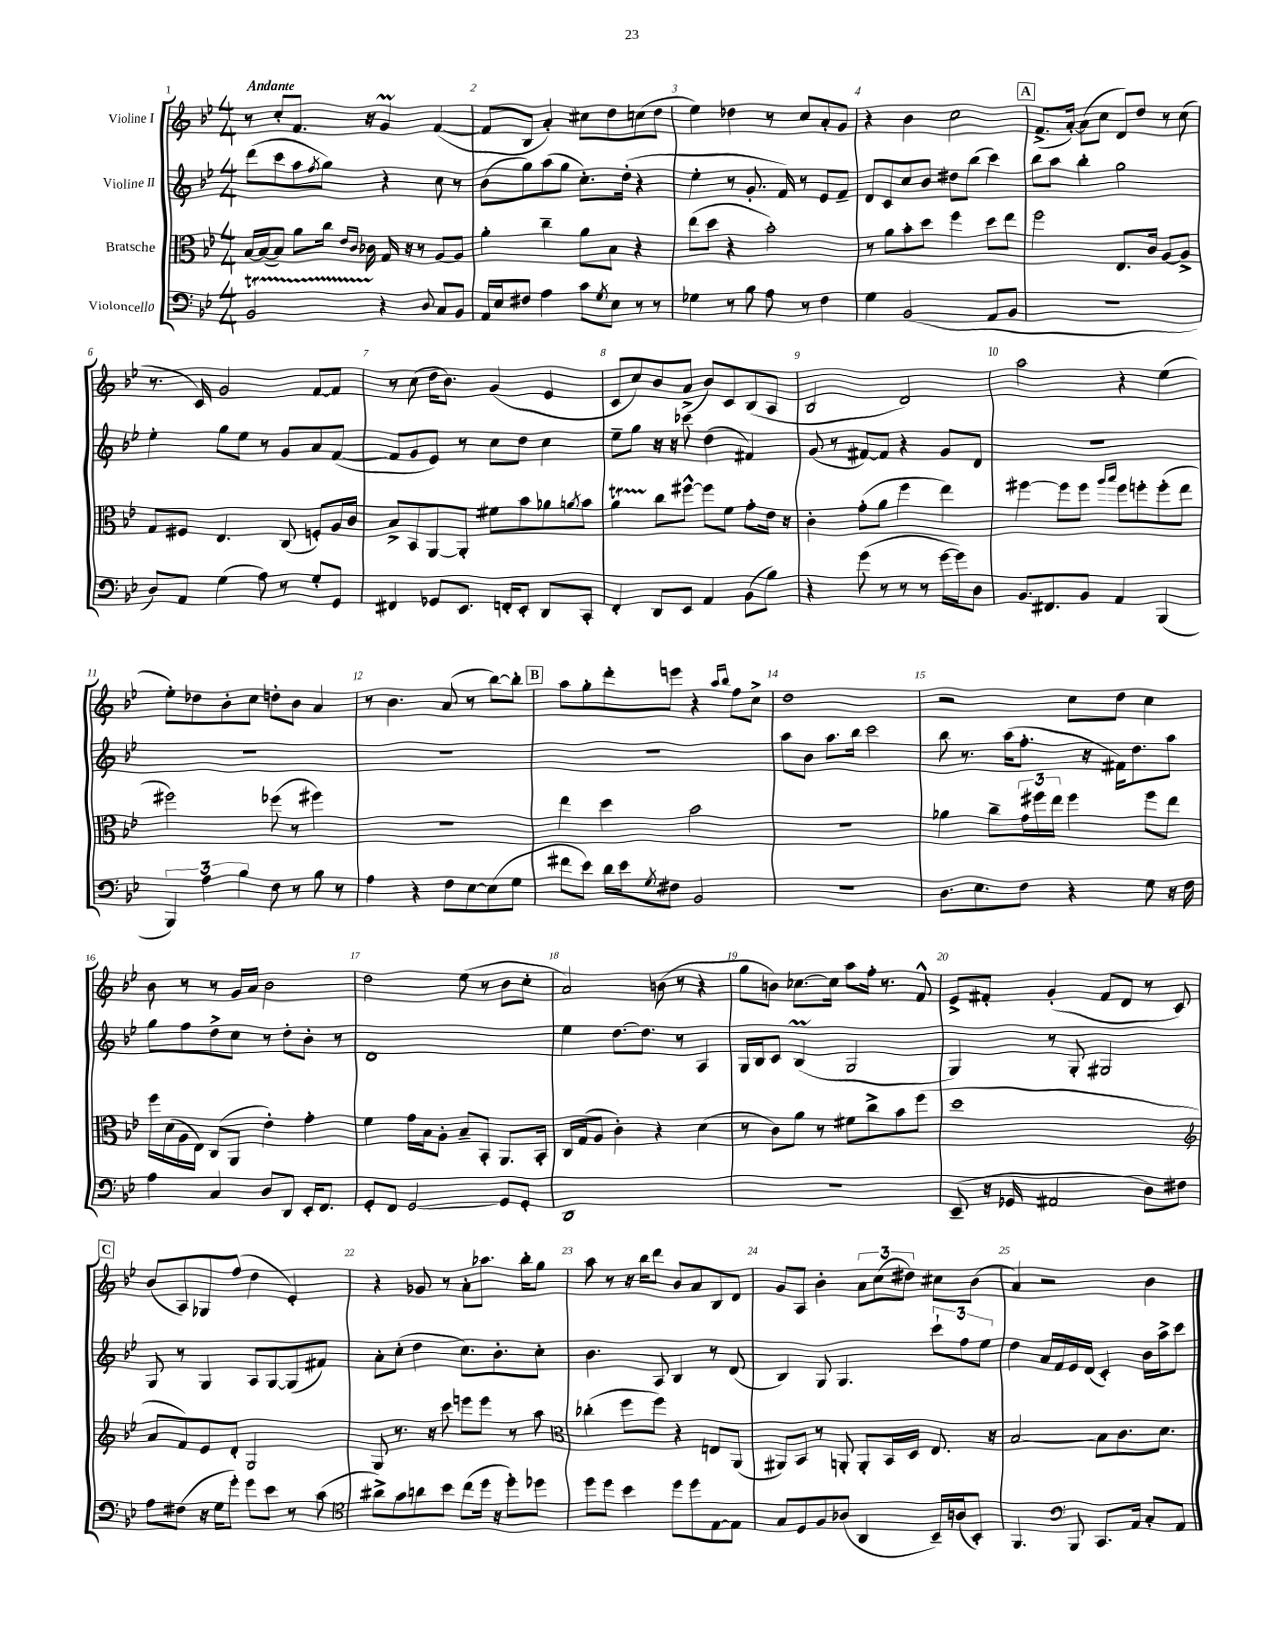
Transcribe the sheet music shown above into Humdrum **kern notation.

**kern	**kern	**kern	**kern
*part4	*part3	*part2	*part1
*staff4	*staff3	*staff2	*staff1
*I"Violoncello	*I"Bratsche	*I"Violine II	*I"Violine I
*clefF4	*clefC3	*clefG2	*clefG2
*k[b-e-]	*k[b-e-]	*k[b-e-]	*k[b-e-]
*M4/4	*M4/4	*M4/4	*M4/4
=1	=1	=1	=1
!	!	!	!LO:TX:a:B:t=Andante
2BB-T/	[16B-/LL	(8ddd\L	8r
.	(16B-/J_	.	.
.	8B-/J])	8ccc\	8cc'/L
.	8a\L	8aa\	8.f/J
.	.	8qff/	.
.	16cc\Jk	8gg\J)	.
.	16qqe-/LL	.	.
.	16qqc/JJ	.	.
.	16c-X\	.	16r
4r	16G/	4r	4gM/
.	16r	.	.
.	8r	.	.
8qqD/	.	.	.
8C/L	[8A/L	8cc\	([4f/
8BB-/J	8A/J]	8r	.
=2	=2	=2	=2
16AA/LL	4a'\	(8b-\L	8f/L]
16E-/J	.	.	.
8F#X/J	.	8gg\)	8B-/J
4A\	4cc~\	(8aa\	4a'/)
.	.	8gg\J	.
8c\L	8a\L	8.cc'\L)	8cc#X\L
8qG/	.	.	.
8E-\J	8B-\J	.	8dd\
.	.	(16dd'\Jk	.
8r	4r	4r	(8ccn\
8r	.	.	8dd\J
=3	=3	=3	=3
4G-X\	(8ee-\L	4ee-'\	4ee-\)
.	8dd\J	.	.
8r	4r	8r	4dd-X\
8B-\	.	8.g'/	.
8A\	2b-'\)	.	8r
.	.	16f/)	.
8r	.	8r	8cc/L
4F\	.	8e-/L	8a'/
.	.	8f~/J	8g/J
=4	=4	=4	=4
4G\	8r	8d/L	4r
.	8a\L	8c/	.
(2BB-/	8b-'\	8cc/	4b-\
.	8dd\J	8b-/J	.
.	4ff\	8dd#X\L	2cc\
.	.	(8bb-\J	.
8AA/L	8dd\L	4ccc\)	.
8BB-/J	8ee-\J	.	.
!!LO:REH:place=s1:t=A
=5	=5	=5	=5
1r	2ff\	8bb-\L	(8.f^/L
.	.	8aa\J	.
.	.	.	[16a'/Jk)
.	.	4bb-'\	(8a\L]
.	.	.	8cc\J
.	8.E-/L	2gg\	8d/L)
.	.	.	8dd/J
.	16c/Jk	.	.
.	[8A/L	.	8r
.	8A^/J]	.	(8cc\
!!LO:LB:g=z
=6	=6	=6	=6
8D/L)	8G/L	4ee-'\	8.r
8AA/J	8F#X/J	.	.
.	.	.	16c/)
(4G\	4.E-/	8gg\L	2g/
.	.	8ee-\J	.
8A\)	.	8r	.
8r	(8C/	8g/L	.
8G'/L	8Fn'/L)	8a/	[8f/L
8GG/J	16A/L	([8f/J	8f/J]
.	16c/JJ	.	.
=7	=7	=7	=7
4FF#X/	8B-^/L	8f/L]	8r
.	8BB-/	8g/	(8cc\
8GG-X/L	[8AA/	8e-/J)	16dd\KL
.	.	.	8.b-\J)
8.EE-/J	8AA'/J]	8r	.
.	8f#X\L	8cc\L	(4g/
16FFn'/KL	.	.	.
8EE-'/J	8b-\	8dd\J	.
8DD/L	8a-X\	4cc\	4e-/
.	8qan/	.	.
8CC'/J	8b-\J	.	.
=8	=8	=8	=8
4FF'/	4at\	8ee-~\L	8c/L
.	.	8gg\J	8cc/)
8DD/L	8cc\L	16r	8b-/
.	.	16r	.
8EE-/J	[8ff#X^^\J	8ccc-X\	(8a^/J
4AA/	8ff#\L]	(4dd\	8b-/L)
.	8f\J	.	8c/
(8BB-\L	8g'\L	4f#X/)	(8B-/
8B-\J)	16e-\Jk	.	8A/J
.	16r	.	.
=9	=9	=9	=9
4r	4c'\	(8g/	2B-/
.	.	8r	.
(8g\	(8g'\L	[8f#X/L)	.
8r	8a\J	8f#/J]	.
8r	4ff\	4r	2d/)
8r	.	.	.
[16g\LL	4ee-\)	8g/L	.
16g\J])	.	.	.
8D\J	.	8d/J	.
=10	=10	=10	=10
8.BB-/L	[4ff#X\	1r	2aa\
8.FF#X/	.	.	.
.	8ff#\L]	.	.
8BB-/J	8ff#\J	.	.
.	16qqaa/LL	.	.
.	16qqbb-/JJ	.	.
4AA/	8ff#\L	.	4r
.	8ffn'\	.	.
(4BBB-/	(8ff'\	.	(4ee-\
.	8ee-\J	.	.
!!LO:LB:g=z
=11	=11	=11	=11
6BBB-/)	2ff#X\)	1r	8ee-'\L)
.	.	.	8dd-X\
6A\	.	.	.
.	.	.	8b-'\
6B-\	.	.	.
.	.	.	8cc\J
8F\	(8ff-X\	.	8ddn'\L
8r	8r	.	8b-\J
8B-\	4ff#X\)	.	4a/
8r	.	.	.
=12	=12	=12	=12
4A\	1r	1r	8r
.	.	.	4.b-\
4r	.	.	.
8F\L	.	.	(8a/
[8E-\	.	.	8r
(8E-\]	.	.	[8bb-\L)
8G\J	.	.	8bb-'\J]
!!LO:REH:place=s1:t=B
=13	=13	=13	=13
8f#X\L	4ee-\	1r	8aa\L
8e-\J)	.	.	8gg'\
16d\LL	4dd\	.	8ddd'\
16e-\J	.	.	.
8qG/	.	.	.
8F#X\J	.	.	8eeen\J
2BB-/	2b-\	.	4r
.	.	.	16qqaa/LL
.	.	.	16qqbb-/JJ
.	.	.	8ff\L
.	.	.	8cc^\J
=14	=14	=14	=14
1r	1r	8aa\L	1dd
.	.	8b-\J	.
.	.	8.aa\L	.
.	.	16bb-\Jk	.
.	.	2ccc\	.
=15	=15	=15	=15
8.D\L	4a-X\	8bb-\	2r
.	.	8.r	.
8.E-\	.	.	.
.	8cc~\L	.	.
.	.	(16aa\KL	.
8F\J	24g\L	8.ff'\J	.
.	24ff#X\	.	.
.	24ee-\JJ	.	.
4r	4ff#\	.	8cc\L
.	.	16r	.
.	.	16f#X\KL)	8dd\J
.	.	8.dd\	.
8G\	8ff#\L	.	4cc\
16r	8ee-\J	8aa\J	.
16F\	.	.	.
!!LO:LB:g=z
=16	=16	=16	=16
4A\	16ff\LL	8gg\L	8b-\
.	(16d\	.	.
.	16A\	8ff\	8r
.	16E-\JJ)	.	.
4C/	(8C/L	8dd^\	8r
.	8AA/J	8cc\J	16g/LL
.	.	.	16a/JJ
8D/L	4e-'\)	8r	2b-\
8DD/J	.	8dd'\L	.
16EE-'/KL	4g'\	8b-'\J	.
8.FF/J	.	.	.
.	.	8r	.
=17	=17	=17	=17
8GG'/L	4f\	1d	2dd\
8FF/J	.	.	.
[2GG/	16g\LL	.	.
.	16B-\J	.	.
.	8A'\J	.	.
.	8B-~/L	.	(8ee-\
.	8BB-'/J	.	8r
8GG/L]	8.AA/L	.	8b-\L
8GG'/J	.	.	8cc'\J
.	16BB-'/Jk	.	.
=18	=18	=18	=18
1DD	16C/LL	4ee-\	2a/)
.	(16G/J	.	.
.	8A/J	.	.
.	4c'\)	[8.dd\L	.
.	.	8.dd\J]	.
.	4r	.	(8bn\
.	.	8r	8r
.	(4d\	4A/	4r
=19	=19	=19	=19
1r	8r	16G/LL	8gg\L
.	.	16B-/J	.
.	8c\L)	8c/J	8bn\J)
.	8a\J	(4B-M/	[8.cc-X\L
.	8r	.	.
.	.	.	16cc-\Jk]
.	8f#X\L	2G/	8aa\L
.	8cc^\	.	16ff'\Jk
.	.	.	8.r
.	8b-\	.	.
.	(8ff\J	.	8f^^/
=20	=20	=20	=20
(8EE-~/	1dd	4G/)	8e-^/L
16r	.	.	8f#X'/J
16GG-X/	.	.	.
2AA#X/	.	8r	(4g'/
.	.	8G'/	.
.	.	2G#X/	8f#/L
.	.	.	8d/J
8D\L)	.	.	8r
8F#X\J	.	.	8c/)
!!LO:LB:g=z
!!LO:REH:place=s1:t=C
=21	=21	=21	=21
*	*clefG2	*	*
8A\L	8a/L	8G/	(8b-/L
(8F#X\J	8f/)	8r	8A/)
16r	8e-/	4G/	8G-X/
16G\KL	.	.	.
8g'\J)	8d'/J	.	(8ff/J
8g\L	2G/	8A/L	4dd\
8e-\J	.	[8G/	.
8r	.	(8G/]	4e-'/)
(8c\	.	8f#X/J)	.
=22	=22	=22	=22
*clefC4	*	*	*
8a#X^\L)	8G/	8a'\L	4r
8g\	8.r	(8cc'\J	.
8an\	.	4dd\	8g-X/
.	16r	.	.
8b-\J	8ccc\	.	8r
(8cc\L	8eeen\L	8.cc\L)	8a'\L
16dd\Jk	8eee\J	.	8.aa-X\J
16r	.	8.b-'\	.
8dd'\L)	8r	.	.
.	.	.	16bb-'\KL
8dd-X\J	8aa\	8cc'\J	8gg\J
=23	=23	=23	=23
*	*clefC3	*	*
8dd\L	(4cc-X'\	4.b-\	8aa\
8dd\J	.	.	8r
4b-\	8ff\L	.	16r
.	.	.	16bb-\KL
.	8ff\J)	8A/	8ddd\J
8dd\L	4r	4B-/	8b-/L
8dd\	.	.	8a/
[8E-\	8En/L	8r	8B-/
8E-\J]	(8AA/J	(8d/	8d/J
=24	=24	=24	=24
8G/L	8AA#X/L)	4B-/)	8g/L
8D/	8BB-/J	.	8A/J
8F/	8r	8G/	4b-'\
(8A-X/J	8AAn'/	4.G/	.
4AA/	8AA'/L	.	12a\L
.	.	.	(12cc\
.	16BB-/L	.	.
.	.	.	12dd#X\J)
.	16D/JJ	.	.
16BB-~/LL)	8.E-/	12ccc`\L	8cc#X\L
(16An/J	.	.	.
.	.	12ff\	.
8BB-'/J)	.	.	(8b-\J
.	.	12ee-\J	.
.	16r	.	.
=25	=25	=25	=25
4.FF/	[2B-/	4dd\	4a/)
.	.	16a/LL	2r
.	.	16f/	.
*clefF4	*	*	*
8BBB-/	.	16e-/	.
.	.	(16d/JJ	.
8.CC/L	8B-\L]	4c'/)	.
.	8.c\	.	.
16AA/Jk	.	.	.
8C'/L	.	16b-\LL	4b-\
.	8.d\J	16aa^\J	.
8AA/J	.	8ccc\J	.
==	==	==	==
*-	*-	*-	*-
